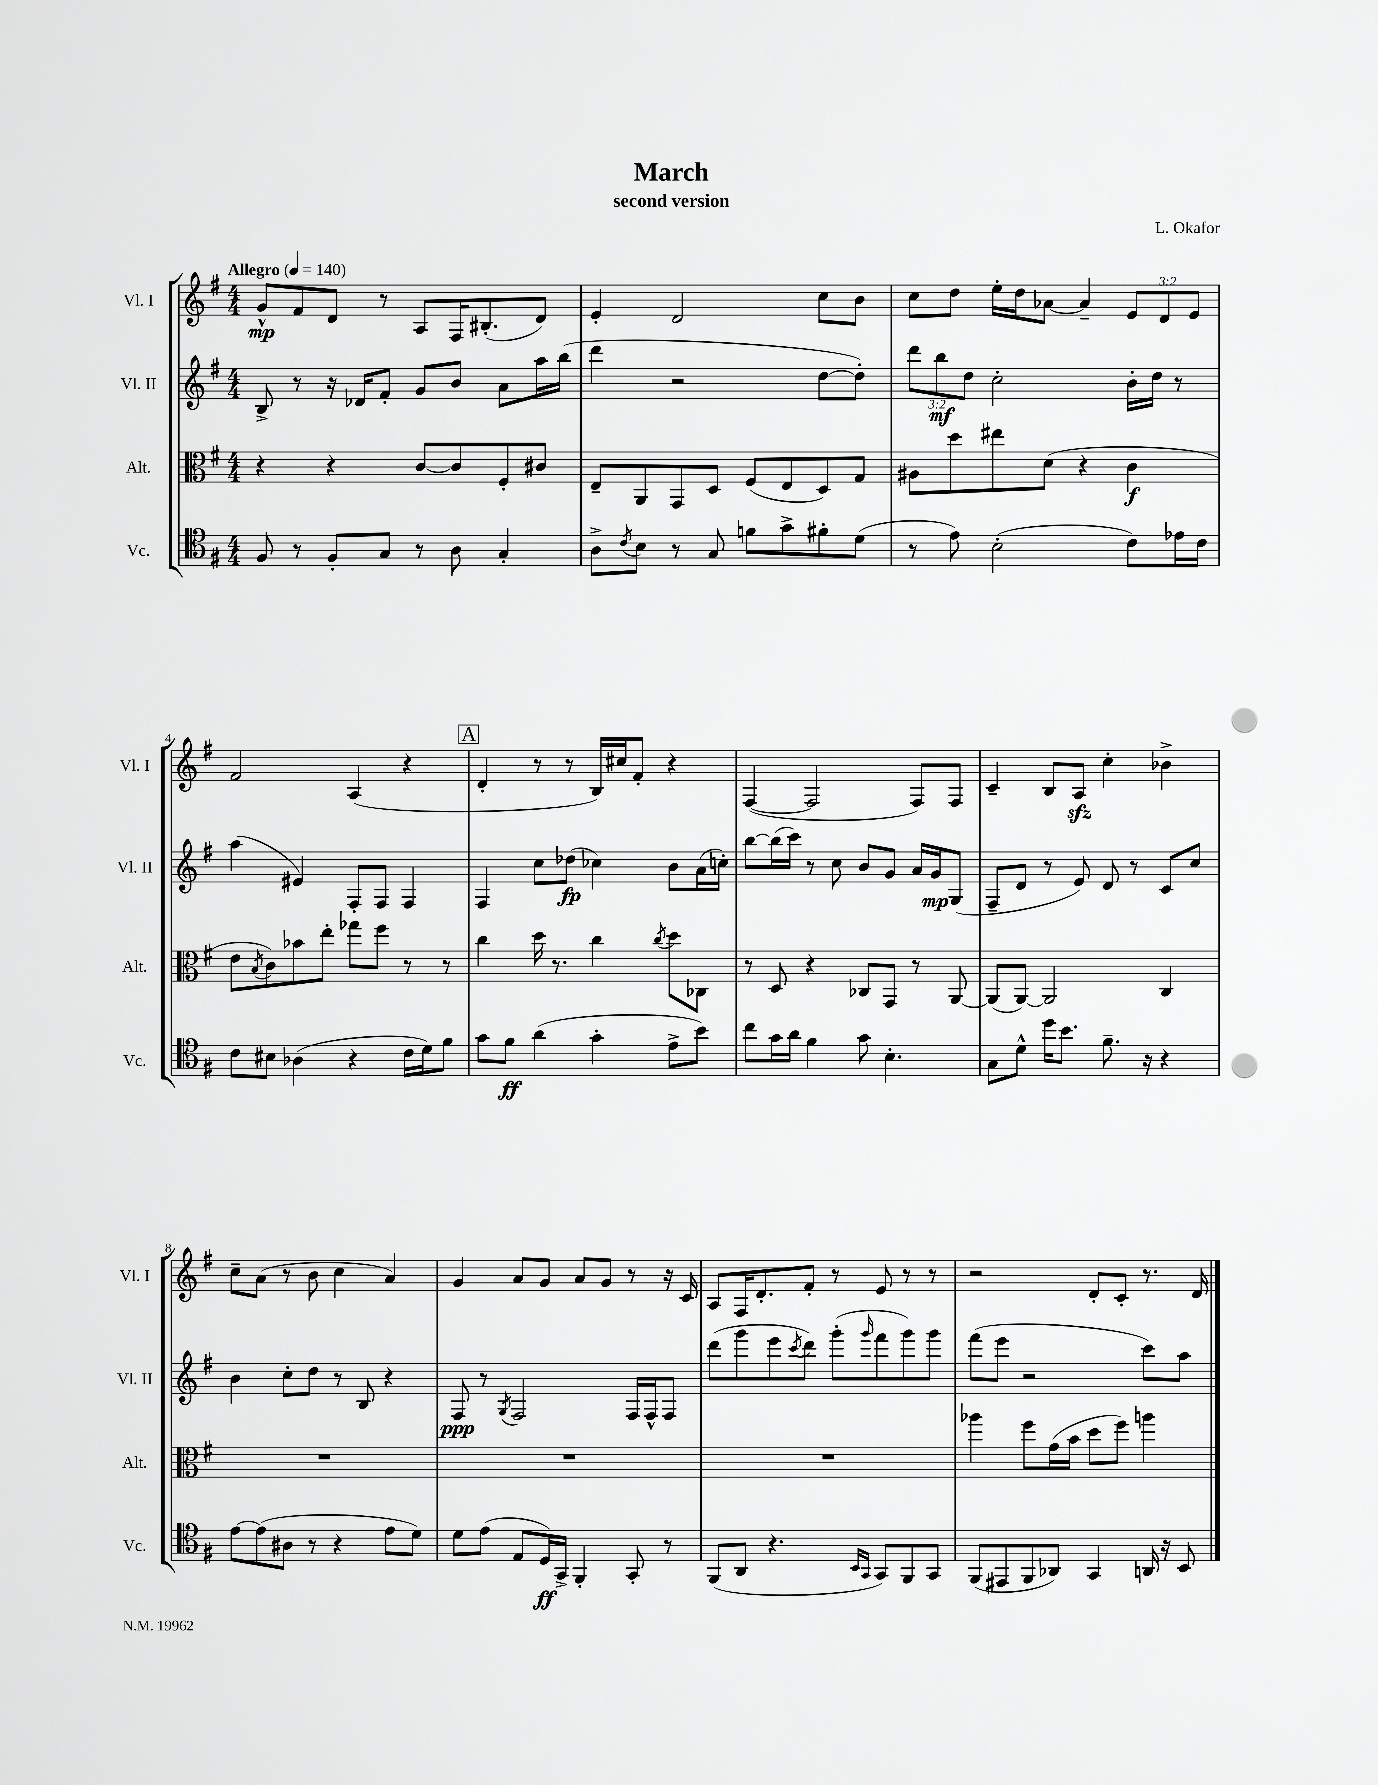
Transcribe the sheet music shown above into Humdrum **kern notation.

**kern	**kern	**kern	**kern
*staff4	*staff3	*staff2	*staff1
*clefC4	*clefC3	*clefG2	*clefG2
*k[f#]	*k[f#]	*k[f#]	*k[f#]
*M4/4	*M4/4	*M4/4	*M4/4
*MM140	*MM140	*MM140	*MM140
8F#	4r	8B^	8g^^
8r	.	8r	8f#
8F#'	4r	16r	8d
.	.	16d-	.
8G	.	8f#'	8r
8r	[8c	8g	8A
8A	8c]	8b	16F#
.	.	.	(8.B#'
4G'	8F#'	8a	.
.	8c#	16aa	8d)
.	.	(16bb	.
=	=	=	=
8A^	8E~	4ddd	4e'
8qc	.	.	.
8B	8AA	.	.
8r	8GG	2r	2d
8G	8D	.	.
8f	(8F#	.	.
8g^	8E	.	.
8f#'	8D)	[8dd	8cc
(8d	8G	8dd'])	8b
=	=	=	=
8r	8A#	12ddd	8cc
.	.	12bb	.
8e)	8dd	.	8dd
.	.	12dd	.
(2B'	8ee#	2cc'	16ee'
.	.	.	16dd
.	(8d	.	[8a-
.	4r	.	4a-~]
8c)	4c	16b'	12e
.	.	16dd	.
.	.	.	12d
16e-	.	8r	.
.	.	.	12e
16c	.	.	.
=	=	=	=
8c	8e	(4aa	2f#
.	8qB	.	.
8B#	8c)	.	.
(4A-	8b-	4e#)	.
.	8ee'	.	.
4r	8gg-	8F#'	(4A
.	8ff#	8F#	.
16c	8r	4F#	4r
16d)	.	.	.
8f#	8r	.	.
=	=	=	=
8g	4cc	4F#	4d'
8f#	.	.	.
(4a	16dd	8cc	8r
.	8.r	.	.
.	.	(8dd-	8r
4g'	4cc	4cc-)	16B)
.	.	.	16cc#
.	.	.	8f#'
.	8qcc	.	.
8e^	8dd	8b	4r
8b)	8C-	(16a	.
.	.	16cc')	.
=	=	=	=
8cc	8r	[8bb	([4F#
16g	8D	(16bb]	.
16a	.	16ccc)	.
4f#	4r	8r	2F#]
.	.	8cc	.
8g	8C-	8b	.
4.B'	8GG	8g	.
.	8r	16a	8F#)
.	.	16g	.
.	[8AA	(8G	8F#
=	=	=	=
8G	(8AA]	8F#~	4c~
8d^^	[8AA)	8d	.
16dd	2AA]	8r	8B
8.b	.	.	.
.	.	8e)	8A
8.f#~	.	8d	4cc'
.	.	8r	.
16r	.	.	.
4r	4C	8c	4b-^
.	.	8cc	.
=	=	=	=
[8e	1r	4b	8cc~
(8e]	.	.	(8a
8A#	.	8cc'	8r
8r	.	8dd	8b
4r	.	8r	4cc
.	.	8B	.
8e	.	4r	4a)
8d)	.	.	.
=	=	=	=
8d	1r	8F#	4g
(8e	.	8r	.
.	.	8qG	.
8E	.	2F#	8a
16D)	.	.	8g
16GG^	.	.	.
4FF#'	.	.	8a
.	.	.	8g
8GG'	.	16F#	8r
.	.	16F#^^	.
8r	.	8F#	16r
.	.	.	16c
=	=	=	=
(8FF#	1r	(8ddd	8A
8AA	.	8ggg	16F#
.	.	.	8.d'
4.r	.	8eee	.
.	.	8qccc	.
.	.	8ddd)	8f#'
.	.	(8ggg'	8r
16qqBB	.	.	.
16qqGG	.	16qqggg	.
8GG)	.	8fff#	8e
8FF#	.	8ggg)	8r
8GG	.	8ggg	8r
=	=	=	=
(8FF#	4aa-	(8fff#	2r
8EE#	.	8eee	.
8FF#	8ff#	2r	.
8AA-)	(16g	.	.
.	16b	.	.
4GG	8dd	.	8d'
.	8ff#)	.	8c'
16AA	4aa	8ccc)	8.r
16r	.	.	.
8BB	.	8aa	.
.	.	.	16d
==	==	==	==
*-	*-	*-	*-
